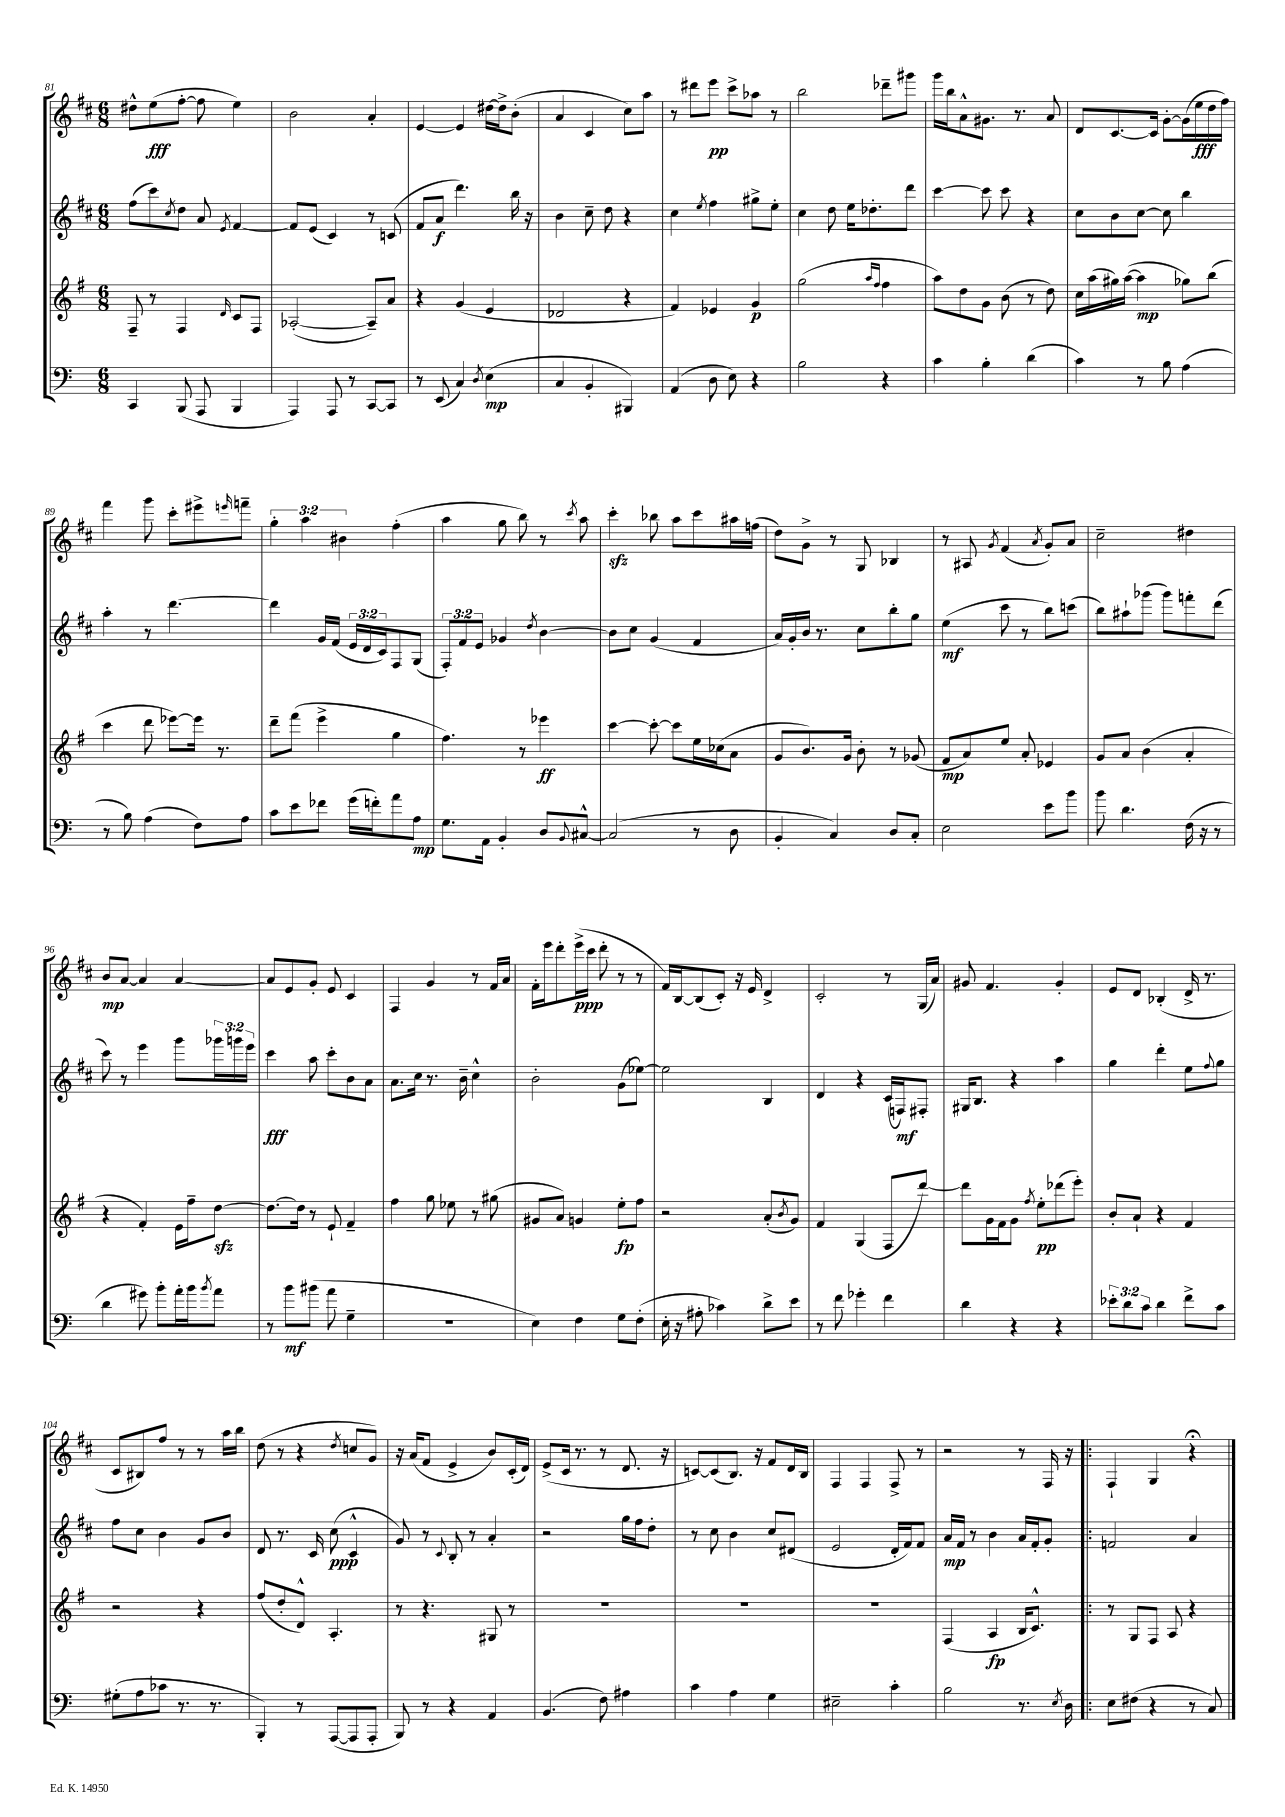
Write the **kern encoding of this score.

**kern	**dynam	**kern	**dynam	**kern	**dynam	**kern	**dynam
*part4	*part4	*part3	*part3	*part2	*part2	*part1	*part1
*staff4	*staff4	*staff3	*staff3	*staff2	*staff2	*staff1	*staff1
*clefF4	*	*clefG2	*	*clefG2	*	*clefG2	*
*k[]	*	*k[f#]	*	*k[f#c#]	*	*k[f#c#]	*
*M6/8	*	*M6/8	*	*M6/8	*	*M6/8	*
=81	=81	=81	=81	=81	=81	=81	=81
4CC/	.	8F#~/	.	(8ff#\L	.	8dd#X^^\L	.
.	.	8r	.	8ccc#\)	.	(8ee\	fff
.	.	.	.	8qcc#/	.	.	.
(8BBB/	.	4F#/	.	8dd\J	.	[8ff#'\J	.
8AAA/	.	.	.	8a/	.	8ff#\]	.
.	.	16qqd/	.	8qe/	.	.	.
4BBB/	.	8c/L	.	[4f#/	.	4ee\)	.
.	.	8F#/J	.	.	.	.	.
=82	=82	=82	=82	=82	=82	=82	=82
4AAA/)	.	([2A-X'/	.	8f#/L]	.	2b\	.
.	.	.	.	(8e/J	.	.	.
8AAA/	.	.	.	4c#/)	.	.	.
8r	.	.	.	.	.	.	.
[8CC/L	.	8A-~/L])	.	8r	.	4a'/	.
8CC/J]	.	8a/J	.	(8cn/	.	.	.
=83	=83	=83	=83	=83	=83	=83	=83
8r	.	4r	.	8f#/L	.	[4e/	.
(8EE/	.	.	.	8a/J	f	.	.
4C/)	.	(4g/	.	4.ddd\)	.	4e/]	.
8qD/	.	.	.	.	.	.	.
(4E\	mp	4e/	.	.	.	[16dd#X\LL	.
.	.	.	.	.	.	16dd#^\J]	.
.	.	.	.	16bb\	.	(8b'\J	.
.	.	.	.	16r	.	.	.
=84	=84	=84	=84	=84	=84	=84	=84
4C/	.	2d-X/	.	4b\	.	4a/	.
4BB'/	.	.	.	8cc#~\	.	4c#/	.
.	.	.	.	8dd\	.	.	.
4BBB#X/)	.	4r	.	4r	.	8cc#\L)	.
.	.	.	.	.	.	8aa\J	.
=85	=85	=85	=85	=85	=85	=85	=85
(4AA/	.	4f#/)	.	4cc#\	.	8r	.
.	.	.	.	.	.	8ddd#X\L	.
.	.	.	.	8qee/	.	.	.
8D\	.	4e-X/	.	4ff#\	.	8eee\J	pp
8E\)	.	.	.	.	.	8ccc#^\L	.
4r	.	4g/	p	8gg#X^\L	.	8aa-X\J	.
.	.	.	.	8ee'\J	.	8r	.
=86	=86	=86	=86	=86	=86	=86	=86
2B\	.	(2gg\	.	4cc#\	.	2bb\	.
.	.	.	.	8dd\	.	.	.
.	.	.	.	16ee\KL	.	.	.
.	.	.	.	8.dd-X'\	.	.	.
.	.	16qqaa/LL	.	.	.	.	.
.	.	16qqff#/JJ	.	.	.	.	.
4r	.	4ff#\	.	.	.	8ddd-X~\L	.
.	.	.	.	8ddd\J	.	8ggg#X\J	.
=87	=87	=87	=87	=87	=87	=87	=87
4c\	.	8aa\L)	.	[4ccc#\	.	16ggg\LL	.
.	.	.	.	.	.	16bb\J	.
.	.	8dd\	.	.	.	8a^^\	.
4B'\	.	8g\J	.	8ccc#\]	.	8.g#X\J	.
.	.	(8b\	.	8ccc#\	.	.	.
.	.	.	.	.	.	8.r	.
(4d\	.	8r	.	4r	.	.	.
.	.	8dd\)	.	.	.	8a/	.
=88	=88	=88	=88	=88	=88	=88	=88
4c\)	.	16cc\LL	.	8cc#\L	.	8d/L	.
.	.	(16aa\	.	.	.	.	.
.	.	16gg#X\)	.	8b\	.	[8.c#/	.
.	.	([16aa\JJ	.	.	.	.	.
8r	.	4aa\]	mp	[8cc#\J	.	.	.
.	.	.	.	.	.	16c#/Jk]	.
8B\	.	.	.	8cc#\]	.	[8g'\L	.
(4A\	.	8gg-X\L)	.	4bb\	.	(16g\L]	.
.	.	.	.	.	.	16ee\	fff
.	.	(8bb\J	.	.	.	16dd\	.
.	.	.	.	.	.	16ff#\JJ)	.
!!LO:LB:g=z
=89	=89	=89	=89	=89	=89	=89	=89
8r	.	4ccc\	.	4aa'\	.	4fff#\	.
8B\)	.	.	.	.	.	.	.
(4A\	.	8ddd\	.	8r	.	8ggg\	.
.	.	[8eee-X\L)	.	[4.ddd\	.	8ccc#'\L	.
8F\L)	.	16eee-\Jk]	.	.	.	8eee#X^\	.
.	.	8.r	.	.	.	.	.
.	.	.	.	.	.	16qqeeen/	.
8A\J	.	.	.	.	.	8fffn~\J	.
=90	=90	=90	=90	=90	=90	=90	=90
8c\L	.	8ddd~\L	.	4ddd\]	.	6gg'\	.
8e\	.	(8fff#\J	.	.	.	.	.
.	.	.	.	.	.	6aa\	.
8f-X\J	.	4eee^\	.	16g/LL	.	.	.
.	.	.	.	(16f#/JJ	.	.	.
.	.	.	.	.	.	6b#X\	.
(16g\LL	.	.	.	24e/LL	.	.	.
.	.	.	.	24d/	.	.	.
16fn'\J)	.	.	.	.	.	.	.
.	.	.	.	24c#/J)	.	.	.
8a\	.	4gg\	.	8F#/	.	(4ff#'\	.
8A\J	mp	.	.	(8G/J	.	.	.
=91	=91	=91	=91	=91	=91	=91	=91
8.G\L	.	4.ff#\)	.	12F#'/L)	.	4aa\	.
.	.	.	.	12f#/	.	.	.
.	.	.	.	12e/J	.	.	.
16AA\Jk	.	.	.	.	.	.	.
4BB'/	.	.	.	4g-X/	.	8gg\	.
.	.	8r	.	.	.	8bb\)	.
.	.	.	.	8qdd/	.	.	.
8D/L	.	4eee-X\	ff	[4b\	.	8r	.
8qqBB/	.	.	.	.	.	8qccc#/	.
[8C#X^^/J	.	.	.	.	.	8aa\	.
=92	=92	=92	=92	=92	=92	=92	=92
(2C#/]	.	[4ccc\	.	8b\L]	.	4ccc#zz'\	.
.	.	.	.	8cc#\J	.	.	.
.	.	8ccc'\_	.	(4g/	.	8bb-X\	.
.	.	8ccc\L]	.	.	.	8aa\L	.
8r	.	16ee\L	.	4f#/	.	8ccc#\	.
.	.	(16cc-X\J	.	.	.	.	.
8D\	.	8a\J	.	.	.	16aa#X\L	.
.	.	.	.	.	.	(16ffn\JJ	.
=93	=93	=93	=93	=93	=93	=93	=93
4BB'/	.	8g/L	.	16a/LL)	.	8dd\L)	.
.	.	.	.	16g'/	.	.	.
.	.	8.b/)	.	16b/JJ	.	8g^\J	.
.	.	.	.	8.r	.	.	.
4C/)	.	.	.	.	.	8r	.
.	.	16g/Jk	.	.	.	.	.
.	.	8b'\	.	8cc#\L	.	8G/	.
8D/L	.	8r	.	8bb'\	.	4B-X/	.
8C'/J	.	(8g-X/	.	8gg\J	.	.	.
=94	=94	=94	=94	=94	=94	=94	=94
2E\	.	8f#/L	mp	(4ee\	mf	8r	.
.	.	8a/)	.	.	.	8A#X/	.
.	.	.	.	.	.	8qg/	.
.	.	8ee/J	.	8ccc#\	.	(4f#/	.
.	.	8a'/	.	8r	.	.	.
.	.	.	.	.	.	8qa/	.
8e\L	.	4e-X/	.	8bb\L)	.	8g'/L)	.
8b\J	.	.	.	(8cccn\J	.	8a/J	.
=95	=95	=95	=95	=95	=95	=95	=95
8b\	.	8g/L	.	8bb\L)	.	2cc#~\	.
4.d\	.	8a/J	.	8aa#X`\	.	.	.
.	.	(4b\	.	(8ggg-X\J	.	.	.
.	.	.	.	8ggg-\L)	.	.	.
(16F\	.	4a'/	.	8fffn'\	.	4dd#X\	.
16r	.	.	.	.	.	.	.
8r	.	.	.	(8ddd\J	.	.	.
!!LO:LB:g=z
=96	=96	=96	=96	=96	=96	=96	=96
4d\	.	4r	.	8ccc#\)	.	8b/L	mp
.	.	.	.	8r	.	[8a/J	.
8g#X\)	.	4f#'/)	.	4eee\	.	4a/]	.
8b'\L	.	.	.	.	.	.	.
16a'\L	.	16e\LL	.	8ggg\L	.	[4a/	.
16b\J	.	16ff#~\J	.	.	.	.	.
8qb/	.	.	.	.	.	.	.
8a\J	.	[8ddzz\J	.	24ggg-X\L	.	.	.
.	.	.	.	24gggn\	.	.	.
.	.	.	.	24eee\JJ	.	.	.
=97	=97	=97	=97	=97	=97	=97	=97
8r	.	8.dd\L_	.	4ccc#\	fff	8a/L]	.
8b\L	mf	.	.	.	.	8e/	.
.	.	16dd\Jk]	.	.	.	.	.
(8b#X\J	.	8r	.	8aa\	.	8g'/J	.
8a\	.	8e`/	.	8ccc#'\L	.	8e/	.
4G~\	.	4f#~/	.	8b\	.	4c#/	.
.	.	.	.	8a\J	.	.	.
=98	=98	=98	=98	=98	=98	=98	=98
2.r	.	4ff#\	.	8.a\L	.	4F#/	.
.	.	.	.	16cc#\Jk	.	.	.
.	.	8gg\	.	8.r	.	4g/	.
.	.	8ee-X\	.	.	.	.	.
.	.	.	.	16b~\	.	.	.
.	.	8r	.	4cc#^^\	.	8r	.
.	.	(8gg#X\	.	.	.	16f#/LL	.
.	.	.	.	.	.	16a/JJ	.
=99	=99	=99	=99	=99	=99	=99	=99
4E\)	.	8g#X/L	.	2b'\	.	16f#'\LL	.
.	.	.	.	.	.	16eee\J	.
.	.	8a/J)	.	.	.	8ddd'\	.
4F\	.	4gn/	.	.	.	(16eee^\L	ppp
.	.	.	.	.	.	16ccc#\JJ	.
.	.	.	.	.	.	8ddd'\	.
8G\L	.	8ee'\L	fp	(8g\L	.	8r	.
(8F'\J	.	8ff#\J	.	[8ee-X\J)	.	8r	.
=100	=100	=100	=100	=100	=100	=100	=100
16E'\	.	2r	.	2ee-\]	.	16f#/LL)	.
16r	.	.	.	.	.	[16B/J	.
8A#X'\	.	.	.	.	.	(8B/]	.
4c-X\)	.	.	.	.	.	8c#'/J)	.
.	.	.	.	.	.	16r	.
.	.	.	.	.	.	16e/	.
8d^\L	.	(8a'/L	.	4B/	.	4d^/	.
.	.	8qb/	.	.	.	.	.
8e\J	.	8g/J)	.	.	.	.	.
=101	=101	=101	=101	=101	=101	=101	=101
8r	.	4f#/	.	4d/	.	2c#'/	.
8f\	.	.	.	.	.	.	.
4g-X'\	.	(4G/	.	4r	.	.	.
4f\	.	8F#/L	.	(16c#/LL	.	8r	.
.	.	.	.	16Fn/J)	mf	.	.
.	.	[8ddd/J)	.	8F#X'/J	.	(16G/LL	.
.	.	.	.	.	.	16a/JJ)	.
=102	=102	=102	=102	=102	=102	=102	=102
4d\	.	8ddd\L]	.	16G#X/KL	.	8g#X/	.
.	.	.	.	8.B/J	.	.	.
.	.	16g\L	.	.	.	4.f#/	.
.	.	16f#\J	.	.	.	.	.
4r	.	8g\J	.	4r	.	.	.
.	.	8qff#/	.	.	.	.	.
.	.	8ee'\L	pp	.	.	.	.
4r	.	(8ddd-X\	.	4aa\	.	4g#'/	.
.	.	8eee'\J)	.	.	.	.	.
=103	=103	=103	=103	=103	=103	=103	=103
12e-X'\L	.	8b'/L	.	4gg\	.	8e/L	.
12d\	.	.	.	.	.	.	.
.	.	8a`/J	.	.	.	8d/J	.
12c\J	.	.	.	.	.	.	.
4d\	.	4r	.	4ddd'\	.	(4B-X'/	.
8f^\L	.	4f#/	.	8ee\L	.	16d^/	.
.	.	.	.	.	.	8.r	.
.	.	.	.	8qqff#/	.	.	.
8c\J	.	.	.	8gg\J	.	.	.
!!LO:LB:g=z
=104	=104	=104	=104	=104	=104	=104	=104
(8G#X'\L	.	2r	.	8ff#\L	.	8c#/L	.
8A\	.	.	.	8cc#\J	.	8B#X/)	.
8c-X\J	.	.	.	4b\	.	8ff#/J	.
8.r	.	.	.	.	.	8r	.
.	.	4r	.	8g/L	.	8r	.
8.r	.	.	.	.	.	.	.
.	.	.	.	8b/J	.	16aa\LL	.
.	.	.	.	.	.	16bb\JJ	.
=105	=105	=105	=105	=105	=105	=105	=105
4BBB'/)	.	(8ff#/L	.	8d/	.	(8dd\	.
.	.	8dd'/	.	8.r	.	8r	.
8r	.	8d^^/J)	.	.	.	4r	.
.	.	.	.	16c#/	.	.	.
([8AAA/L	.	4.A'/	.	(8cc#\	ppp	.	.
.	.	.	.	.	.	8qdd/	.
8AAA/]	.	.	.	4c#^^/	.	8ccn/L	.
8AAA'/J	.	.	.	.	.	8g/J)	.
=106	=106	=106	=106	=106	=106	=106	=106
8BBB/)	.	8r	.	8g/)	.	16r	.
.	.	.	.	.	.	(16a/KL	.
8r	.	4.r	.	8r	.	8f#/J	.
.	.	.	.	8qqc#/	.	.	.
4r	.	.	.	8B'/	.	4e^/	.
.	.	.	.	8r	.	.	.
4AA/	.	8G#X/	.	4a'/	.	8b/L)	.
.	.	8r	.	.	.	(16c#'/L	.
.	.	.	.	.	.	16d/JJ)	.
=107	=107	=107	=107	=107	=107	=107	=107
(4.BB/	.	2.r	.	2r	.	(8e^/L	.
.	.	.	.	.	.	16c#/Jk	.
.	.	.	.	.	.	8.r	.
8F\)	.	.	.	.	.	8r	.
4A#X\	.	.	.	16gg\LL	.	8.d/	.
.	.	.	.	16ff#\J	.	.	.
.	.	.	.	8dd'\J	.	.	.
.	.	.	.	.	.	16r	.
=108	=108	=108	=108	=108	=108	=108	=108
4c\	.	2.r	.	8r	.	[8cn/L)	.
.	.	.	.	8cc#\	.	(8c/]	.
4A\	.	.	.	4b\	.	8.B/J)	.
.	.	.	.	.	.	16r	.
4G\	.	.	.	8cc#/L	.	8f#/L	.
.	.	.	.	(8d#X/J	.	16d/L	.
.	.	.	.	.	.	16B/JJ	.
=109	=109	=109	=109	=109	=109	=109	=109
2E#X~\	.	2.r	.	2e/	.	4F#/	.
.	.	.	.	.	.	4F#/	.
4c'\	.	.	.	16d'/LL	.	8F#^/	.
.	.	.	.	16f#/J)	.	.	.
.	.	.	.	8f#/J	.	8r	.
=110	=110	=110	=110	=110	=110	=110	=110
2B\	.	(4F#/	.	16a/LL	mp	2r	.
.	.	.	.	16f#/JJ	.	.	.
.	.	.	.	8r	.	.	.
.	.	4A/	fp	4b\	.	.	.
8.r	.	16B/KL	.	16a/LL	.	8r	.
.	.	8.c^^/J)	.	16f#'/J	.	.	.
.	.	.	.	8g'/J	.	16F#/	.
8qE/	.	.	.	.	.	.	.
16D\	.	.	.	.	.	16r	.
=111!|:	=111!|:	=111!|:	=111!|:	=111!|:	=111!|:	=111!|:	=111!|:
8E\L	.	8r	.	2fn/	.	4F#`/	.
(8F#X\J	.	8G/L	.	.	.	.	.
4r	.	8F#/J	.	.	.	4G/	.
.	.	8A/	.	.	.	.	.
8r	.	4r	.	4a/	.	4r;<	.
8C/)	.	.	.	.	.	.	.
==	==	==	==	==	==	==	==
*-	*-	*-	*-	*-	*-	*-	*-
